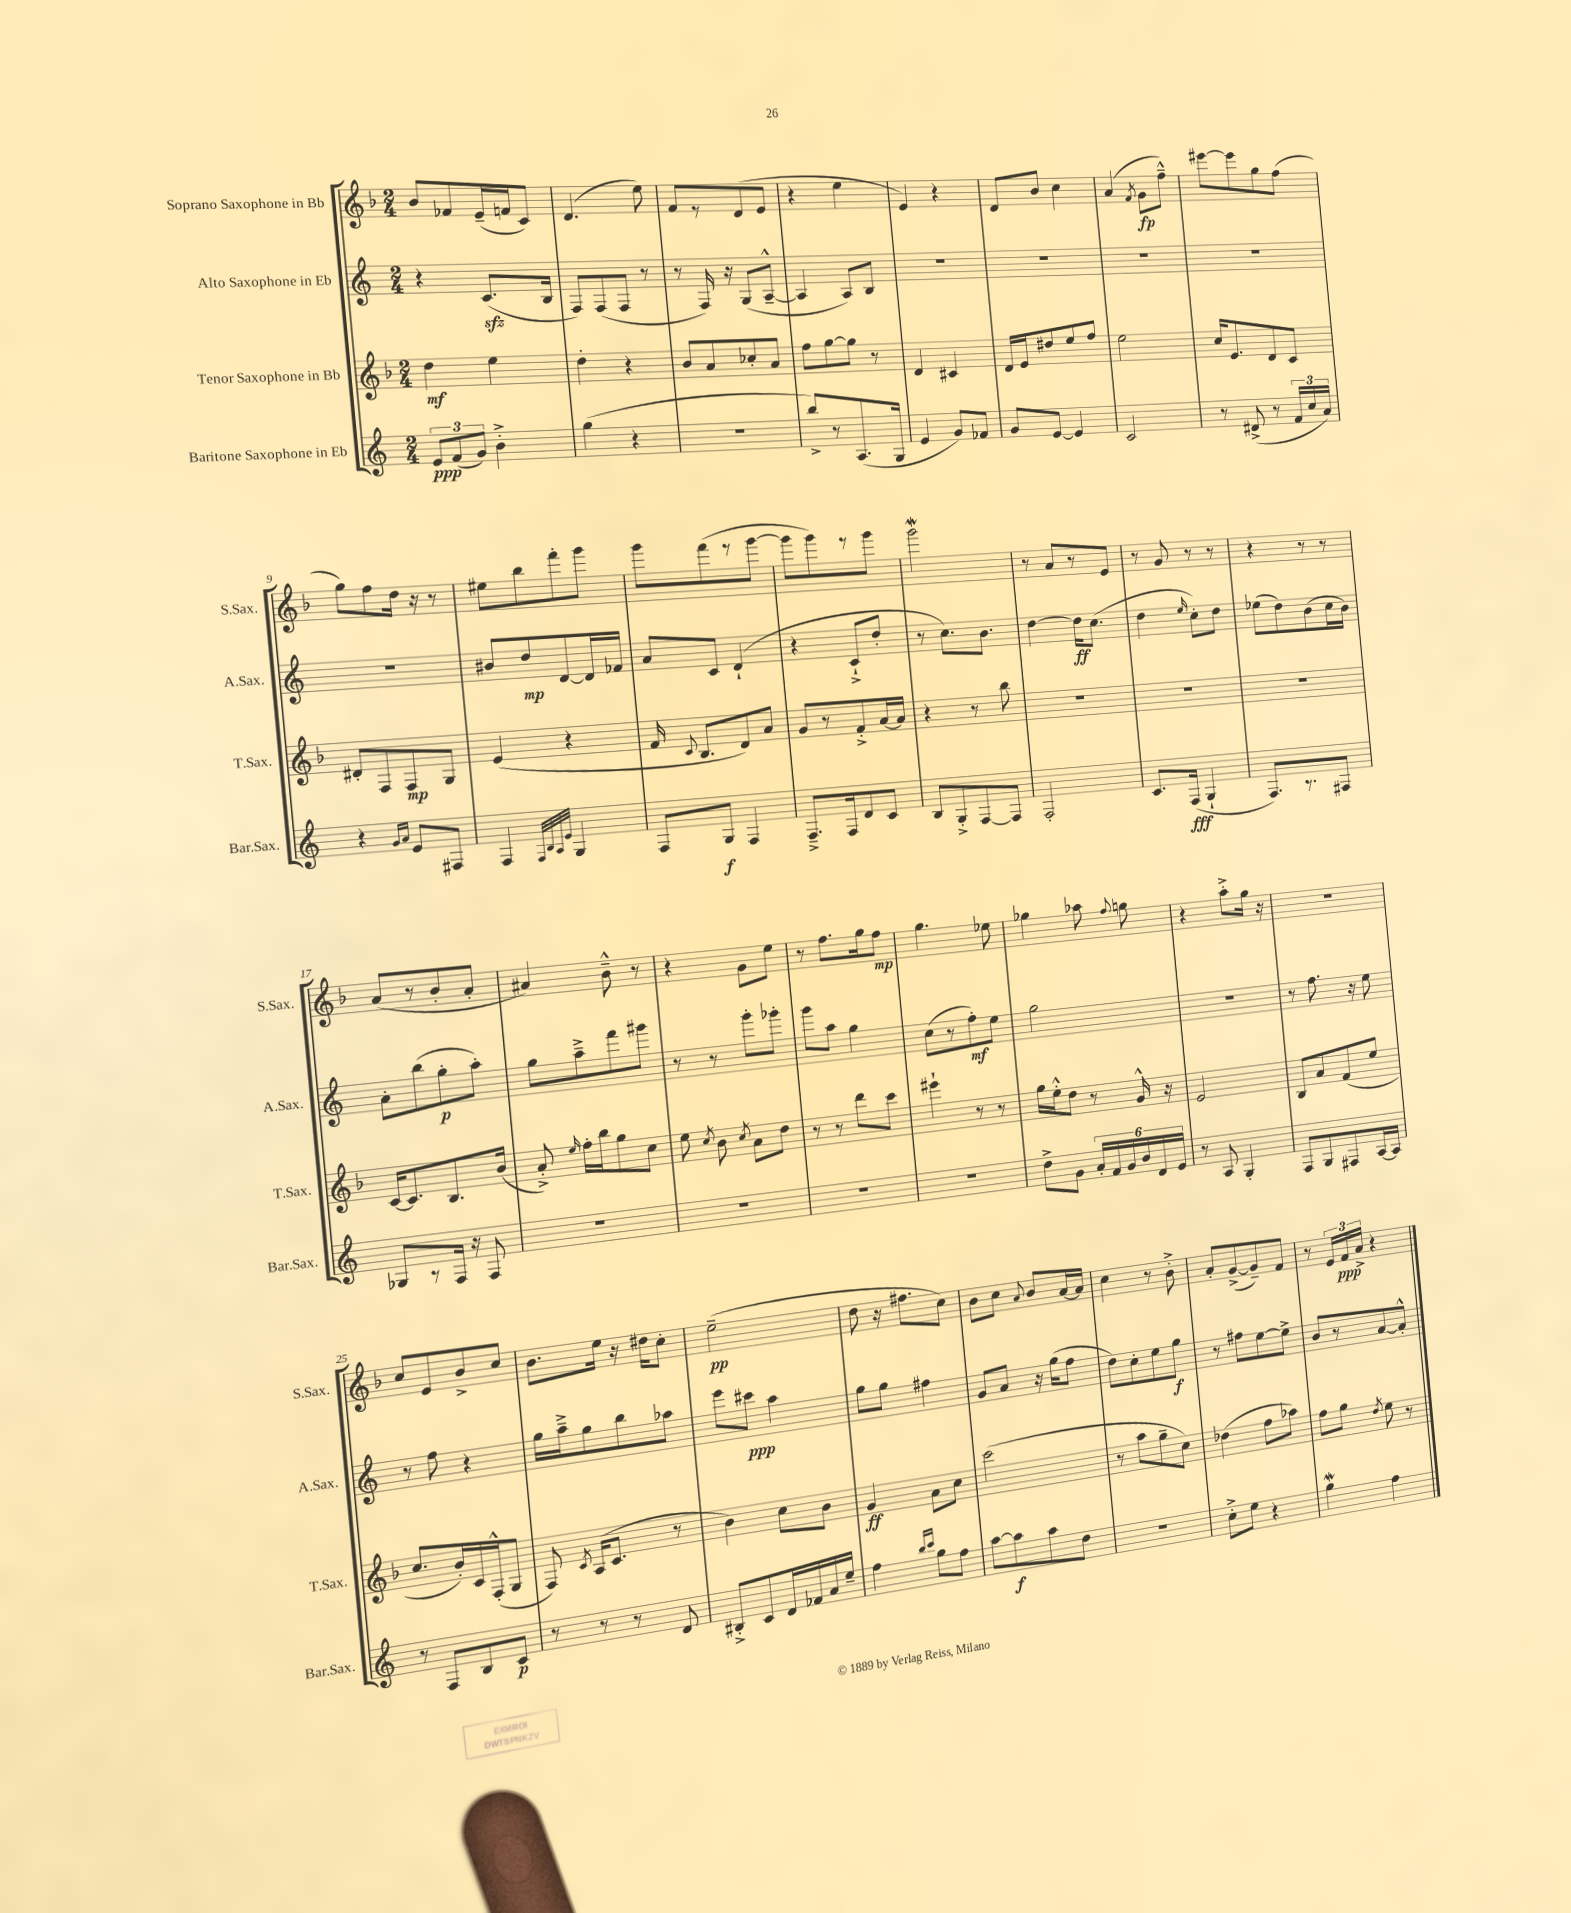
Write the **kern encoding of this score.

**kern	**dynam	**kern	**dynam	**kern	**dynam	**kern	**dynam
*part4	*part4	*part3	*part3	*part2	*part2	*part1	*part1
*staff4	*staff4	*staff3	*staff3	*staff2	*staff2	*staff1	*staff1
*I"Baritone Saxophone in Eb	*	*I"Tenor Saxophone in Bb	*	*I"Alto Saxophone in Eb	*	*I"Soprano Saxophone in Bb	*
*I'Bar.Sax.	*	*I'T.Sax.	*	*I'A.Sax.	*	*I'S.Sax.	*
*clefG2	*	*clefG2	*	*clefG2	*	*clefG2	*
*k[]	*	*k[b-]	*	*k[]	*	*k[b-]	*
*M2/4	*	*M2/4	*	*M2/4	*	*M2/4	*
=1	=1	=1	=1	=1	=1	=1	=1
12e/L	ppp	4dd\	mf	4r	.	8b-/L	.
(12f/	.	.	.	.	.	.	.
.	.	.	.	.	.	8f-X/	.
12g/J)	.	.	.	.	.	.	.
4b'^\	.	4ee\	.	(8.czz/L	.	(16e~/L	.
.	.	.	.	.	.	16fn/J	.
.	.	.	.	.	.	8c/J)	.
.	.	.	.	16B/Jk	.	.	.
=2	=2	=2	=2	=2	=2	=2	=2
(4gg\	.	4dd'\	.	8F/L)	.	(4.d/	.
.	.	.	.	(8F/	.	.	.
4r	.	4r	.	8F/J	.	.	.
.	.	.	.	8r	.	8ee\)	.
=3	=3	=3	=3	=3	=3	=3	=3
2r	.	8b-/L	.	8r	.	8f/L	.
.	.	8a/	.	16F/)	.	8r	.
.	.	.	.	16r	.	.	.
.	.	8cc-X'/	.	(8G/L	.	(8d/	.
.	.	8a/J	.	[8A~^^/J	.	8e/J	.
=4	=4	=4	=4	=4	=4	=4	=4
8bb^/L)	.	8ff\L	.	4A/]	.	4r	.
8r	.	[8gg\	.	.	.	.	.
(8.A/	.	8gg\J]	.	8A/L)	.	4ee\	.
.	.	8r	.	8B/J	.	.	.
16G/Jk	.	.	.	.	.	.	.
=5	=5	=5	=5	=5	=5	=5	=5
4e/	.	4d/	.	2r	.	4e/)	.
8g/L)	.	4c#X/	.	.	.	4r	.
8f-X/J	.	.	.	.	.	.	.
=6	=6	=6	=6	=6	=6	=6	=6
8g/L	.	16d/LL	.	2r	.	8d/L	.
.	.	16e/J	.	.	.	.	.
[8e/J	.	8dd#X/	.	.	.	8b-/J	.
4e/]	.	8ee/	.	.	.	4cc\	.
.	.	8ff/J	.	.	.	.	.
=7	=7	=7	=7	=7	=7	=7	=7
2c/	.	2ee\	.	2r	.	(4a/	.
.	.	.	.	.	.	8qf/	.
.	.	.	.	.	.	8g\L	fp
.	.	.	.	.	.	8ff~^^\J)	.
=8	=8	=8	=8	=8	=8	=8	=8
8r	.	16cc/KL	.	2r	.	[8eee#X\L	.
.	.	8.e/	.	.	.	.	.
(8d#X^/	.	.	.	.	.	8eee#\]	.
8r	.	8d/	.	.	.	8gg\	.
24f/LL	.	8c/J	.	.	.	(8ff\J	.
24cc/	.	.	.	.	.	.	.
24a/JJ)	.	.	.	.	.	.	.
!!LO:LB:g=z
=9	=9	=9	=9	=9	=9	=9	=9
4r	.	8d#X'/L	.	2r	.	8gg\L)	.
.	.	8F/	.	.	.	8ff\	.
16qqg/LL	.	.	.	.	.	.	.
16qqa/JJ	.	.	.	.	.	.	.
8e/L	.	8F/	mp	.	.	16dd\Jk	.
.	.	.	.	.	.	16r	.
8F#X/J	.	8G/J	.	.	.	8r	.
=10	=10	=10	=10	=10	=10	=10	=10
4F/	.	(4e/	.	8b#X/L	.	8ee#X\L	.
.	.	.	.	8dd/	mp	8bb-\	.
32qqF/LLL	.	.	.	.	.	.	.
32qqB/	.	.	.	.	.	.	.
32qqA/	.	.	.	.	.	.	.
32qqe/JJJ	.	.	.	.	.	.	.
4G/	.	4r	.	[8d/	.	8fff'\	.
.	.	.	.	16d/L]	.	8ggg\J	.
.	.	.	.	16f-X/JJ	.	.	.
=11	=11	=11	=11	=11	=11	=11	=11
8F/L	.	16f/	.	8a/L	.	8ggg\L	.
.	.	8qqc/	.	.	.	.	.
.	.	8.B-/L	.	.	.	.	.
8G/J	f	.	.	8c/J	.	(8fff\	.
4F/	.	8d/)	.	(4d`/	.	8r	.
.	.	8a/J	.	.	.	[8ggg\J	.
=12	=12	=12	=12	=12	=12	=12	=12
8.F~^/L	.	8g/L	.	4r	.	8ggg\L]	.
.	.	8r	.	.	.	8ggg\)	.
16F/k	.	.	.	.	.	.	.
8d/	.	8f'^/	.	8c`^/L	.	8r	.
8c/J	.	[16a/L	.	8dd'/J	.	8ggg\J	.
.	.	16a/JJ]	.	.	.	.	.
=13	=13	=13	=13	=13	=13	=13	=13
8B/L	.	4r	.	8r	.	2gggW\	.
8G'^/	.	.	.	8.cc\L)	.	.	.
[8F/	.	8r	.	.	.	.	.
.	.	.	.	8.b\J	.	.	.
8F/J]	.	8bb-\	.	.	.	.	.
=14	=14	=14	=14	=14	=14	=14	=14
2F'/	.	2r	.	[4dd\	.	8r	.
.	.	.	.	.	.	8a/L	.
.	.	.	.	16dd\KL]	ff	8r	.
.	.	.	.	(8.cc\J	.	.	.
.	.	.	.	.	.	8e/J	.
=15	=15	=15	=15	=15	=15	=15	=15
8.c/L	.	2r	.	4dd\	.	8r	.
.	.	.	.	.	.	8g/	.
(16F/Jk	fff	.	.	.	.	.	.
.	.	.	.	16qqee/	.	.	.
4G`/	.	.	.	8cc'\L)	.	8r	.
.	.	.	.	8dd\J	.	8r	.
=16	=16	=16	=16	=16	=16	=16	=16
8.F/L)	.	2r	.	(8ee-X\L	.	4r	.
.	.	.	.	8dd\)	.	.	.
8.r	.	.	.	.	.	.	.
.	.	.	.	(8b\	.	8r	.
8F#X/J	.	.	.	16cc\L	.	8r	.
.	.	.	.	16b\JJ)	.	.	.
!!LO:LB:g=z
=17	=17	=17	=17	=17	=17	=17	=17
8G-X/L	.	[16c/KL	.	8a'\L	.	(8a/L	.
.	.	8.c/]	.	.	.	.	.
8r	.	.	.	(8bb\	.	8r	.
16F/Jk	.	8.B-/	.	8gg'\	p	8b-'/	.
16r	.	.	.	.	.	.	.
8F/	.	.	.	8aa'\J)	.	8a'/J	.
.	.	(16b-/Jk	.	.	.	.	.
=18	=18	=18	=18	=18	=18	=18	=18
2r	.	8a'^/)	.	8gg\L	.	4a#X/)	.
.	.	16qqee/	.	.	.	.	.
.	.	16ff'\LL	.	8aa~^\	.	.	.
.	.	16bb-\J	.	.	.	.	.
.	.	8gg\	.	8fff\	.	8b-~^^\	.
.	.	8cc\J	.	8ggg#X\J	.	8r	.
=19	=19	=19	=19	=19	=19	=19	=19
2r	.	8ee\	.	8r	.	4r	.
.	.	8qcc/	.	.	.	.	.
.	.	8b-\	.	8r	.	.	.
.	.	8qcc/	.	.	.	.	.
.	.	8a\L	.	8ggg'\L	.	8g\L	.
.	.	8dd\J	.	8ggg-X'\J	.	8ee\J	.
=20	=20	=20	=20	=20	=20	=20	=20
2r	.	8r	.	8ggg\L	.	8r	.
.	.	8r	.	8aa\J	.	8.ff\L	.
.	.	8ddd\L	.	4gg\	.	.	.
.	.	.	.	.	.	16gg\k	.
.	.	8ccc\J	.	.	.	8ff\J	mp
=21	=21	=21	=21	=21	=21	=21	=21
2r	.	4eee#X`\	.	(8cc\L	.	4.gg\	.
.	.	.	.	8r	.	.	.
.	.	8r	.	8ff'\)	mf	.	.
.	.	8r	.	8ee\J	.	8ee-X\	.
=22	=22	=22	=22	=22	=22	=22	=22
8dd^\L	.	16gg\LL	.	2gg\	.	4gg-X\	.
.	.	16ee'^^\J	.	.	.	.	.
8g\J	.	8dd\J	.	.	.	.	.
24a'/LL	.	8r	.	.	.	8aa-X\	.
24f/	.	.	.	.	.	.	.
24g/	.	.	.	.	.	.	.
.	.	.	.	.	.	8qqff/	.
24b/	.	16g^^/	.	.	.	8ggn\	.
24d/	.	.	.	.	.	.	.
.	.	16r	.	.	.	.	.
24e/JJ	.	.	.	.	.	.	.
=23	=23	=23	=23	=23	=23	=23	=23
8r	.	2e/	.	2r	.	4r	.
8A/	.	.	.	.	.	.	.
4G'/	.	.	.	.	.	8aa'^\L	.
.	.	.	.	.	.	16gg\Jk	.
.	.	.	.	.	.	16r	.
=24	=24	=24	=24	=24	=24	=24	=24
8F/L	.	8B-/L	.	8r	.	2r	.
8G/	.	8a/	.	8.ff\	.	.	.
8F#X/	.	(8f/	.	.	.	.	.
.	.	.	.	16r	.	.	.
[16A/L	.	8ee/J	.	8ee\	.	.	.
16A/JJ]	.	.	.	.	.	.	.
!!LO:LB:g=z
=25	=25	=25	=25	=25	=25	=25	=25
8r	.	8.cc/L	.	8r	.	8cc/L	.
8F/L	.	.	.	8ff\	.	8e/	.
.	.	16b-'/L)	.	.	.	.	.
8B/	.	16c/	.	4r	.	8b-^/	.
.	.	(16F'^^/J	.	.	.	.	.
8c/J	p	8G/J	.	.	.	8cc/J	.
=26	=26	=26	=26	=26	=26	=26	=26
8r	.	8F/)	.	16gg\LL	.	8.b-\L	.
.	.	.	.	16aa~^\J	.	.	.
.	.	8qc/	.	.	.	.	.
8r	.	(16A/KL	.	8gg\	.	.	.
.	.	8.c/J	.	.	.	16ee\Jk	.
8r	.	.	.	8bb\	.	16r	.
.	.	.	.	.	.	16dd#X\KL	.
8d/	.	8r	.	8aa-X\J	.	8cc'\J	.
=27	=27	=27	=27	=27	=27	=27	=27
8B#X'^/L	.	4b-\)	.	8eee\L	.	(2ee~\	pp
8c/	.	.	.	8ccc#X\J	ppp	.	.
16d/L	.	8cc\L	.	4aa\	.	.	.
16f-X/	.	.	.	.	.	.	.
16a/	.	8b-\J	.	.	.	.	.
16ee~/JJ	.	.	.	.	.	.	.
=28	=28	=28	=28	=28	=28	=28	=28
4ff\	.	4g/	ff	8gg\L	.	8dd\	.
.	.	.	.	8gg\J	.	16r	.
.	.	.	.	.	.	8.ff#X\L	.
16qqbb/LL	.	.	.	.	.	.	.
16qqccc/JJ	.	.	.	.	.	.	.
8gg\L	.	8a\L	.	4ff#X\	.	.	.
8ff\J	.	8cc\J	.	.	.	8cc\J)	.
=29	=29	=29	=29	=29	=29	=29	=29
[8aa\L	.	(2ccc\	.	8g/L	.	8b-\L	.
8aa\]	f	.	.	8a/J	.	8cc\J	.
.	.	.	.	.	.	8qqa/	.
8aa\	.	.	.	16r	.	8b-/L	.
.	.	.	.	(16gg\KL	.	.	.
8dd\J	.	.	.	8ff\J	.	[16a/L	.
.	.	.	.	.	.	16a/JJ]	.
=30	=30	=30	=30	=30	=30	=30	=30
2r	.	8r	.	8dd\L)	.	4cc\	.
.	.	8aa\L	.	8cc'\	.	.	.
.	.	8gg~\	.	8ee\	.	8r	.
.	.	8cc\J)	.	8gg\J	f	8b-'^\	.
=31	=31	=31	=31	=31	=31	=31	=31
8cc'^\L	.	(4dd-X\	.	8r	.	8a'/L	.
8ee\J	.	.	.	8ff#X\L	.	([8g^/	.
4r	.	8ff\L	.	[8ee\	.	8g~/])	.
.	.	8aa-X\J)	.	8ee^\J]	.	8f/J	.
=32	=32	=32	=32	=32	=32	=32	=32
4ggW\	.	8ff\L	.	8b/L	.	8r	.
.	.	8gg\J	.	8r	.	24e/LL	.
.	.	.	.	.	.	24f/	ppp
.	.	.	.	.	.	24a^/JJ	.
.	.	8qdd/	.	.	.	.	.
4ff\	.	8ee\	.	[8a/	.	4r	.
.	.	8r	.	8a'^^/J]	.	.	.
==	==	==	==	==	==	==	==
*-	*-	*-	*-	*-	*-	*-	*-
